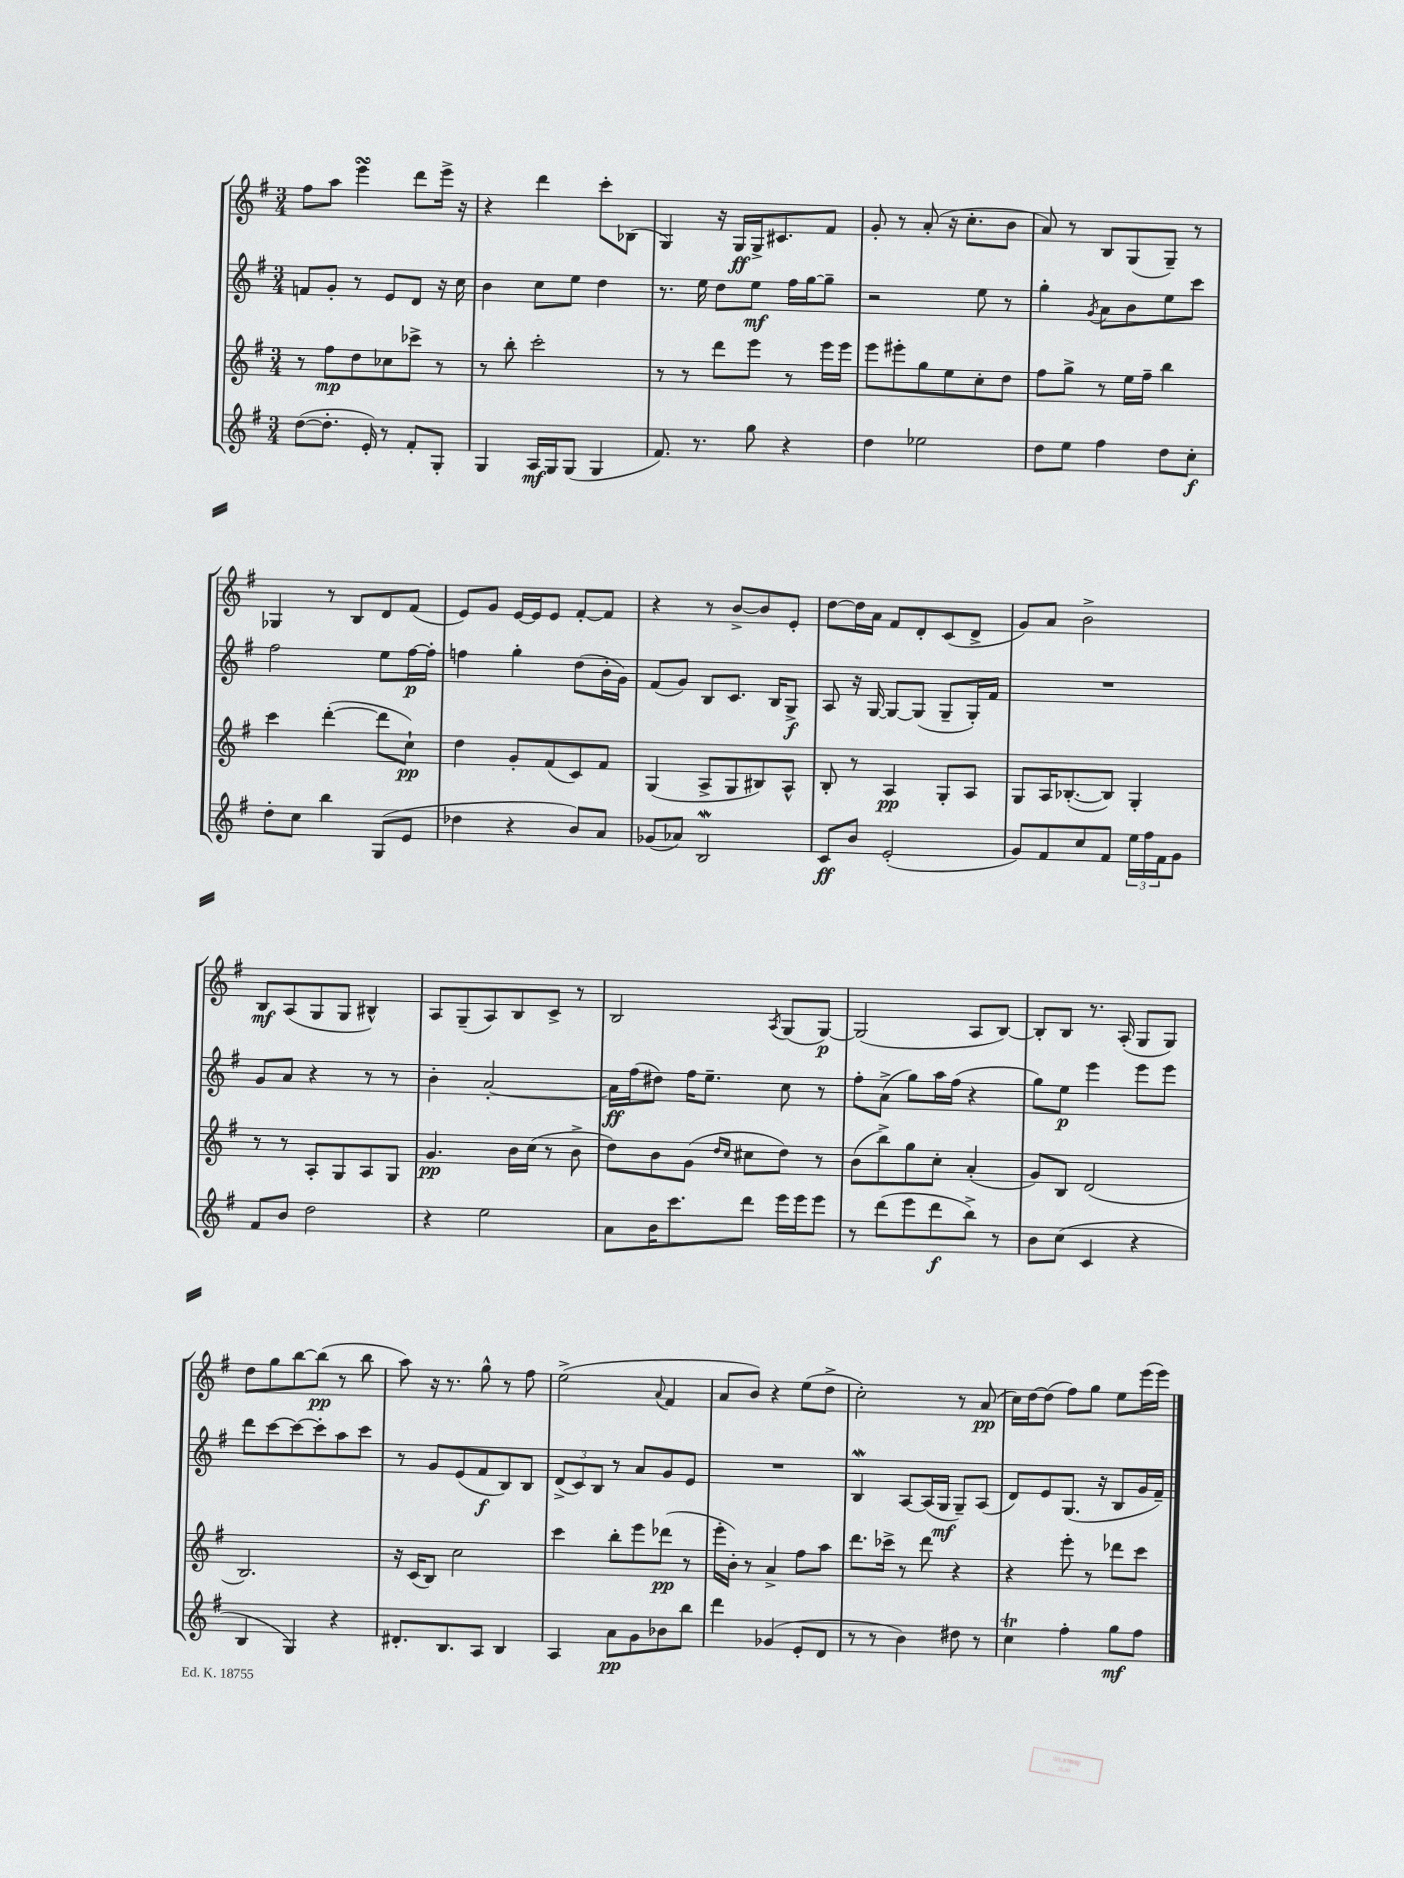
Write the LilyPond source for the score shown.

<<
\new StaffGroup <<
\new Staff = "s0" {
    \clef treble \key g \major \numericTimeSignature \time 3/4
    fis''8 a''8 e'''4\turn d'''8 e'''16-> r16 |
    r4 d'''4 c'''8-. bes8( |
    g4) r16 g16\ff g16-> cis'8. fis'8 |
    g'8-. r8 a'8-.( r16 c''8.-. b'8 |
    a'8) r8 b8 g8( g8--) r8 |
    ges4 r8 b8 d'8 fis'8( |
    e'8) g'8 e'16~ e'16 e'8 fis'8~-. fis'8 |
    r4 r8 b'8~-> b'8 e'8-. |
    d''8~ d''16 a'16 fis'8 d'8-. c'8( d'8-> |
    g'8) a'8 b'2-> |
    b8\mf a8( g8 g8 bis4-^) |
    a8 g8--( a8) b8 c'8-> r8 |
    b2 \acciaccatura { a8 } g8( g8~\p) |
    g2( a8 b8~) |
    b8-. b8 r8. a16-.( g8 g8) |
    d''8 g''8 b''8~ b''8\pp( r8 b''8 |
    a''8) r16 r8. g''8-^ r8 fis''8 |
    e''2->( \appoggiatura { a'8 } fis'4 |
    a'8 b'8) r4 e''8( d''8-> |
    c''2-.) r8 a'8\pp( |
    c''16) d''16~ d''8( fis''8) g''8 e''8 e'''16( e'''16) \bar "|." |
}
\new Staff = "s1" {
    \clef treble \key g \major \numericTimeSignature \time 3/4
    f'8 g'8-. r8 e'8 d'8 r16 c''16 |
    b'4 c''8 e''8 d''4 |
    r8. e''16 d''8 e''8\mf fis''16 g''16~ g''8-- |
    r2 e''8 r8 |
    g''4-. \acciaccatura { g'8 } a'8 b'8 e''8 c'''8 |
    fis''2 e''8 fis''16~\p fis''16-. |
    f''4 g''4-. d''8( b'16-. g'16) |
    fis'8( g'8) b8 c'8. b16 g8->\f |
    a8 r16 g16~ g8~ g8( g8-- g16-.) fis'16 |
    R2. |
    g'8 a'8 r4 r8 r8 |
    b'4-. a'2~-. |
    a'16\ff fis''16( dis''8) fis''16 e''8.-- c''8 r8 |
    fis''8-. a'8->( g''8) a''16 fis''16( r4 |
    g''8) e''8\p e'''4 e'''8 e'''8 |
    d'''8 c'''8~ c'''8~ c'''8-. a''8 c'''8 |
    r8 g'8 e'8( fis'8\f b8) b8 |
    \tuplet 3/2 { d'8->( c'8) b8 } r8 a'8 g'8 e'8 |
    R2. |
    b4\mordent a8~ a16( g16\mf g8--) a8( |
    d'8) e'8 g8.( r16 b8 g'16 fis'16--) \bar "|." |
}
\new Staff = "s2" {
    \clef treble \key g \major \numericTimeSignature \time 3/4
    r8 fis''8\mp d''8 ces''8 ces'''8-> r8 |
    r8 b''8-. c'''2-. |
    r8 r8 d'''8 e'''8 r8 e'''16 e'''16 |
    e'''8 eis'''8-. g''8 e''8 c''8-. d''8 |
    fis''8 g''8-> r8 e''16 fis''16-- b''4 |
    c'''4 d'''4~-.( d'''8 c''8-!\pp) |
    d''4 g'8-. fis'8( c'8) fis'8 |
    g4( a8-> g8 bis8) a8-^ |
    b8-. r8 a4\pp g8-. a8 |
    g8 a16 bes8.~-.( bes8) g4-. |
    r8 r8 a8-. g8 a8 g8 |
    g'4.\pp b'16 c''16( r8 b'8-> |
    d''8) b'8 g'8( \grace { d''16 c''16 } cis''8 d''8) r8 |
    b'8( b''8->) g''8 c''8-. a'4-.( |
    g'8) b8 d'2( |
    b2.) |
    r16 c'16( b8) c''2 |
    c'''4 b''8-. e'''8 des'''8\pp( r8 |
    e'''16-. b'16-.) r8 a'4-> fis''8 a''8 |
    d'''8. ces'''16-> r8 d'''8 r4 |
    r4 e'''8-. r8 des'''8 c'''8 \bar "|." |
}
\new Staff = "s3" {
    \clef treble \key g \major \numericTimeSignature \time 3/4
    d''8~( d''8.-. e'16-.) r8 fis'8-. g8-. |
    g4 a16\mf g16 g8( g4 |
    fis'8.) r8. g''8 r4 |
    d''4 ees''2 |
    d''8 e''8 fis''4 d''8 c''8-.\f |
    d''8-. c''8 b''4 g8( e'8 |
    des''4 r4 b'8) a'8 |
    ges'8( aes'8) b2\mordent |
    c'8\ff b'8 e'2-.( |
    g'8) fis'8 c''8 fis'8 \tuplet 3/2 { e''16 fis''16 fis'16 } g'8 |
    fis'8 b'8 d''2 |
    r4 e''2 |
    a'8 b'16 c'''8. d'''8 e'''16 e'''16 e'''8 |
    r8 d'''8( e'''8 d'''8\f b''8->) r8 |
    b'8 c''8( c'4 r4 |
    b4 g4) r4 |
    dis'8.-. b8. a8 b4 |
    a4 a'8\pp g'8 bes'8 b''8 |
    d'''4 ges'4( e'8-. d'8 |
    r8 r8 b'4) dis''8 r8 |
    c''4\trill fis''4-. g''8\mf fis''8 \bar "|." |
}
>>
>>
\layout { \context { \Score \remove "Bar_number_engraver" } }
